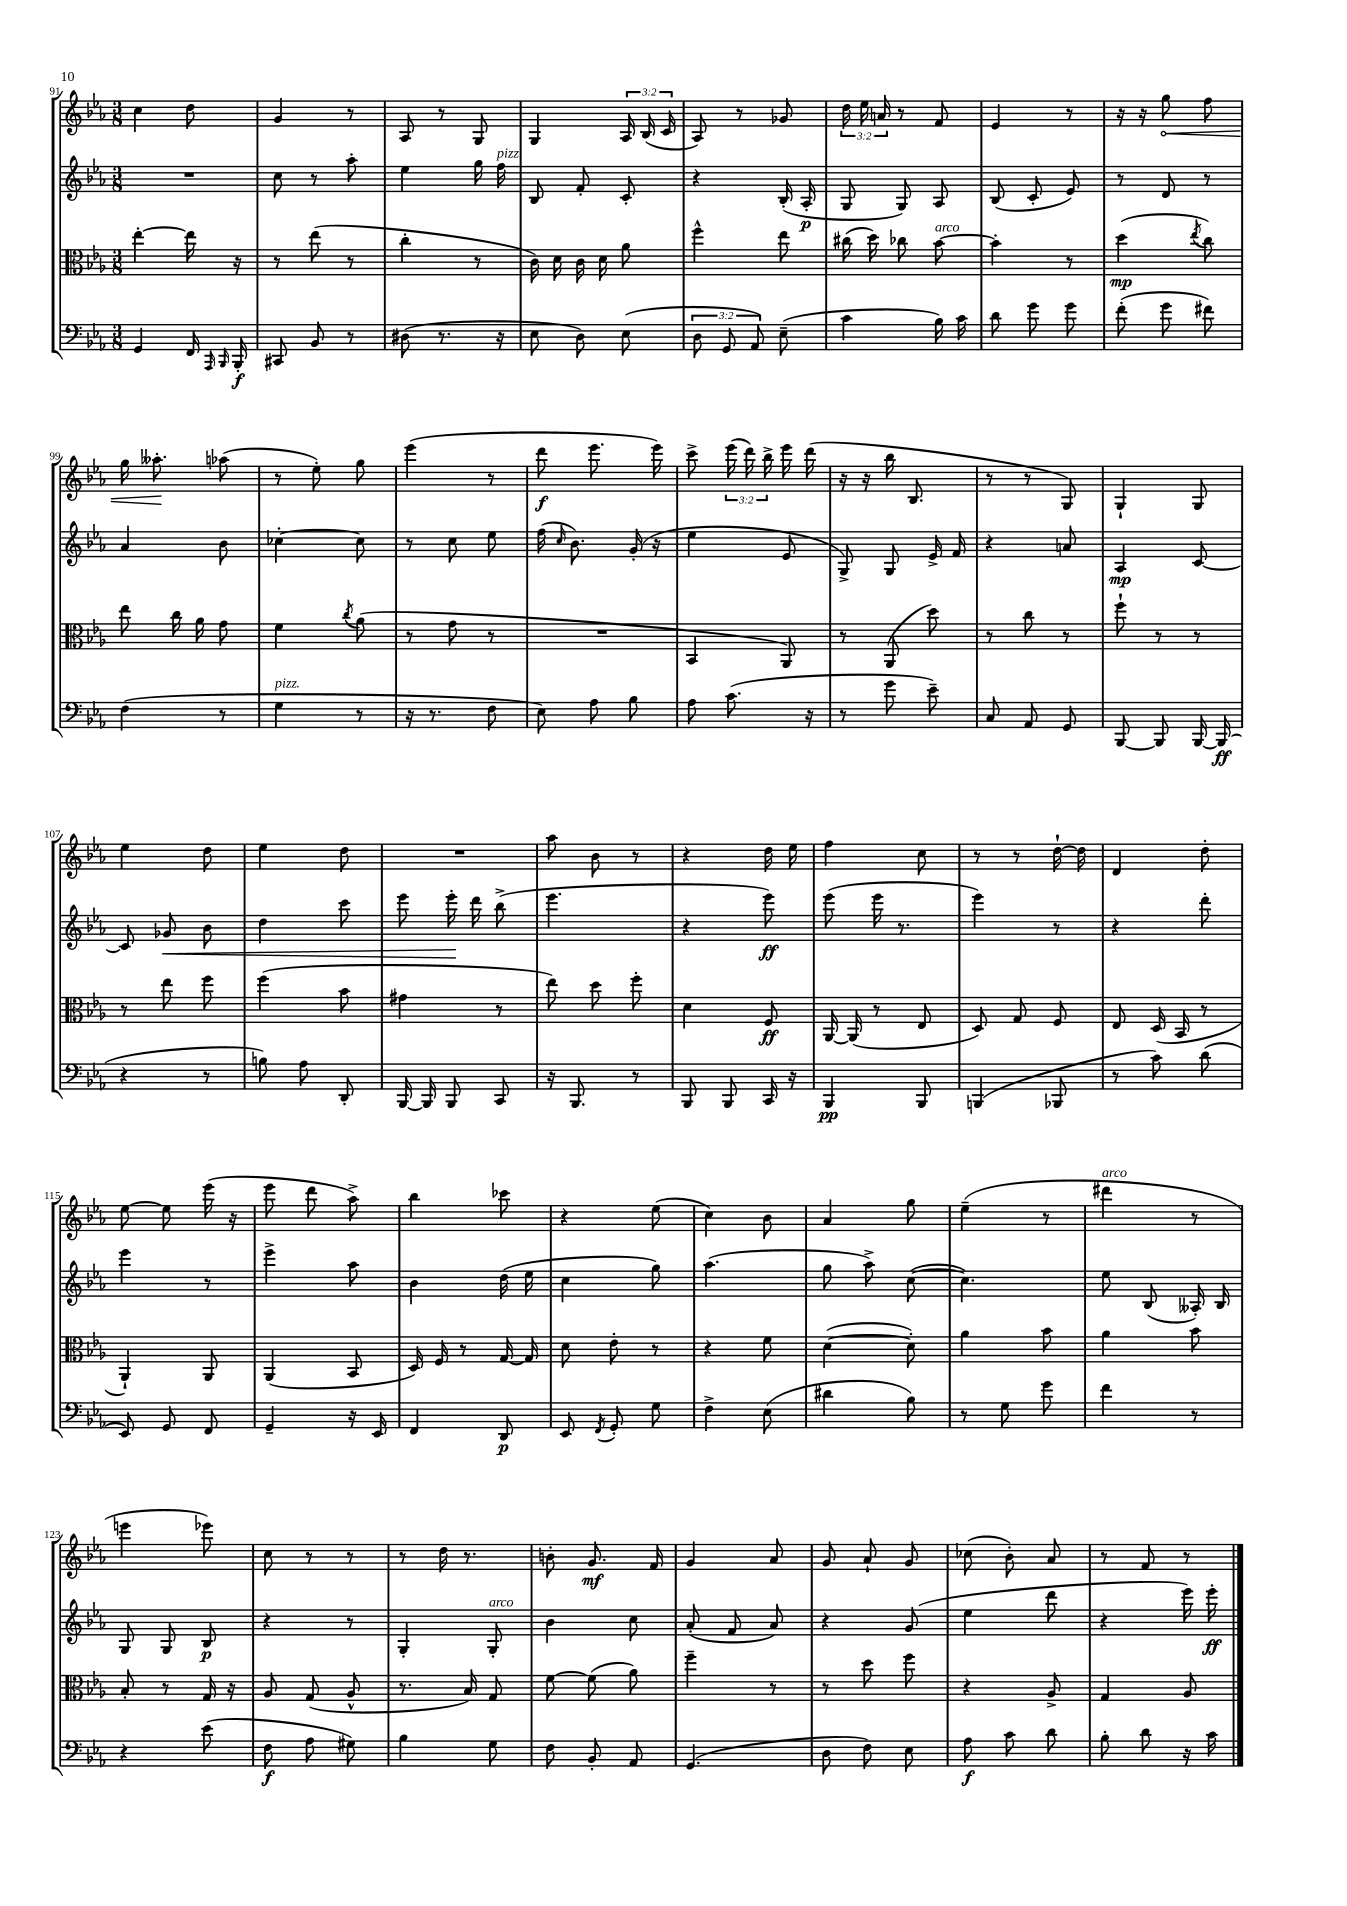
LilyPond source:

<<
\new StaffGroup <<
\new Staff = "s0" {
    \clef treble \key ees \major \numericTimeSignature \time 3/8 \override Staff.TupletNumber.text = #tuplet-number::calc-fraction-text
    \autoBeamOff c''4 d''8 |
    g'4 r8 |
    aes8 r8 g8 |
    g4 \tuplet 3/2 { aes16 bes16( c'16 } |
    aes8) r8 ges'8 |
    \tuplet 3/2 { d''16 ees''16 a'16 } r8 f'8 |
    ees'4 r8 |
    r16 r16 \once \override Hairpin.circled-tip = ##t g''8\< f''8 |
    g''16 aeses''8.-.\! aes''8( |
    r8 ees''8-.) g''8 |
    ees'''4( r8 |
    d'''8\f ees'''8. ees'''16) |
    c'''8-> \tuplet 3/2 { ees'''16( d'''16) bes''16-> } ees'''16 d'''16( |
    r16 r16 bes''16 bes8. |
    r8 r8 g8) |
    g4-! g8 |
    ees''4 d''8 |
    ees''4 d''8 |
    R4. |
    aes''8 bes'8 r8 |
    r4 d''16 ees''16 |
    f''4 c''8 |
    r8 r8 d''16~-! d''16 |
    d'4 d''8-. |
    ees''8~ ees''8 ees'''16( r16 |
    ees'''8 d'''8 aes''8->) |
    bes''4 ces'''8 |
    r4 ees''8( |
    c''4) bes'8 |
    aes'4 g''8 |
    ees''4--( r8 |
    dis'''4^\markup { \italic "arco" } r8 |
    e'''4 ees'''8) |
    c''8 r8 r8 |
    r8 d''16 r8. |
    b'8-. g'8.\mf f'16 |
    g'4 aes'8 |
    g'8 aes'8-! g'8 |
    ces''8( bes'8-.) aes'8 |
    r8 f'8 r8 \bar "|." |
}
\new Staff = "s1" {
    \clef treble \key ees \major \numericTimeSignature \time 3/8
    \autoBeamOff R4. |
    c''8 r8 aes''8-. |
    ees''4 g''16 f''16^\markup { \italic "pizz." } |
    bes8 f'8-. c'8-. |
    r4 bes16-.( aes16-.\p |
    g8 g8) aes8 |
    bes8( c'8-. ees'8) |
    r8 d'8 r8 |
    aes'4 bes'8 |
    ces''4~-. ces''8 |
    r8 c''8 ees''8 |
    f''16( \grace { c''16 } bes'8.) g'16-.( r16 |
    ees''4 ees'8 |
    g8->) g8 ees'16-> f'16 |
    r4 a'8 |
    aes4\mp c'8~ |
    c'8 ges'8\< bes'8 |
    d''4 c'''8 |
    ees'''8 ees'''16-.\! d'''16 bes''8->( |
    ees'''4. |
    r4 ees'''8\ff) |
    ees'''8( ees'''16 r8. |
    ees'''4) r8 |
    r4 d'''8-. |
    ees'''4 r8 |
    ees'''4-> aes''8 |
    bes'4 d''16( ees''16 |
    c''4 g''8) |
    aes''4.( |
    g''8 aes''8->) c''8~( |
    c''4.) |
    ees''8 bes8( aeses16-.) bes16 |
    g8 g8 bes8\p |
    r4 r8 |
    g4-. g8-.^\markup { \italic "arco" } |
    bes'4 c''8 |
    aes'8-.( f'8 aes'8) |
    r4 g'8( |
    ees''4 d'''8 |
    r4 ees'''16) ees'''16-.\ff \bar "|." |
}
\new Staff = "s2" {
    \clef alto \key ees \major \numericTimeSignature \time 3/8
    \autoBeamOff ees''4~-. ees''16 r16 |
    r8 ees''8( r8 |
    c''4-. r8 |
    c'16) d'16 c'16 d'16 aes'8 |
    f''4-^ ees''8 |
    cis''16( d''16) ces''8 bes'8~^\markup { \italic "arco" } |
    bes'4-. r8 |
    d''4\mp( \acciaccatura { ees''8 } c''8) |
    ees''8 c''16 aes'16 g'8 |
    f'4 \acciaccatura { c''8 } aes'8( |
    r8 g'8 r8 |
    R4. |
    bes,4 aes,8) |
    r8 aes,8( d''8) |
    r8 c''8 r8 |
    f''8-! r8 r8 |
    r8 ees''8 f''8 |
    f''4( bes'8 |
    gis'4 r8 |
    ees''8) d''8 f''8-. |
    d'4 f8\ff |
    aes,16~ aes,16( r8 ees8 |
    d8) g8 f8 |
    ees8 d16( bes,16 r8 |
    aes,4-!) aes,8 |
    aes,4( bes,8 |
    d16) f16 r8 g16~ g16 |
    d'8 ees'8-. r8 |
    r4 f'8 |
    d'4~( d'8-.) |
    aes'4 bes'8 |
    aes'4 bes'8 |
    bes8-. r8 g16 r16 |
    aes8 g8( aes8-^ |
    r8. bes16) g8 |
    f'8~ f'8( aes'8) |
    f''4-- r8 |
    r8 d''8 f''8 |
    r4 aes8-> |
    g4 aes8 \bar "|." |
}
\new Staff = "s3" {
    \clef bass \key ees \major \numericTimeSignature \time 3/8 \override Staff.TupletNumber.text = #tuplet-number::calc-fraction-text
    \autoBeamOff g,4 f,16 \grace { aes,,16 bes,,16 } bes,,16-.\f |
    cis,8 bes,8 r8 |
    dis8( r8. r16 |
    ees8 d8) ees8( |
    \tuplet 3/2 { d8 g,8 aes,8) } ees8--( |
    c'4 bes16) c'16 |
    d'8 g'8 g'8 |
    f'8-.( g'8 fis'8) |
    f4( r8 |
    g4^\markup { \italic "pizz." } r8 |
    r16 r8. f8 |
    ees8) aes8 bes8 |
    aes8 c'8.( r16 |
    r8 g'8 ees'8--) |
    c8 aes,8 g,8 |
    bes,,8~ bes,,8 bes,,16~ bes,,16\ff( |
    r4 r8 |
    b8) aes8 d,8-. |
    bes,,16~ bes,,16 bes,,8 c,8 |
    r16 bes,,8. r8 |
    bes,,8 bes,,8 c,16 r16 |
    bes,,4\pp bes,,8 |
    b,,4( bes,,8 |
    r8 c'8) d'8( |
    ees,8) g,8 f,8 |
    g,4-- r16 ees,16 |
    f,4 d,8\p |
    ees,8 \acciaccatura { f,8 } g,8-. g8 |
    f4-> ees8( |
    dis'4 bes8) |
    r8 g8 g'8 |
    f'4 r8 |
    r4 ees'8( |
    f8\f aes8 gis8) |
    bes4 g8 |
    f8 bes,8-. aes,8 |
    g,4.( |
    d8 f8) ees8 |
    aes8\f c'8 d'8 |
    bes8-. d'8 r16 c'16 \bar "|." |
}
>>
>>
\layout { \context { \Score currentBarNumber = #91 } }
